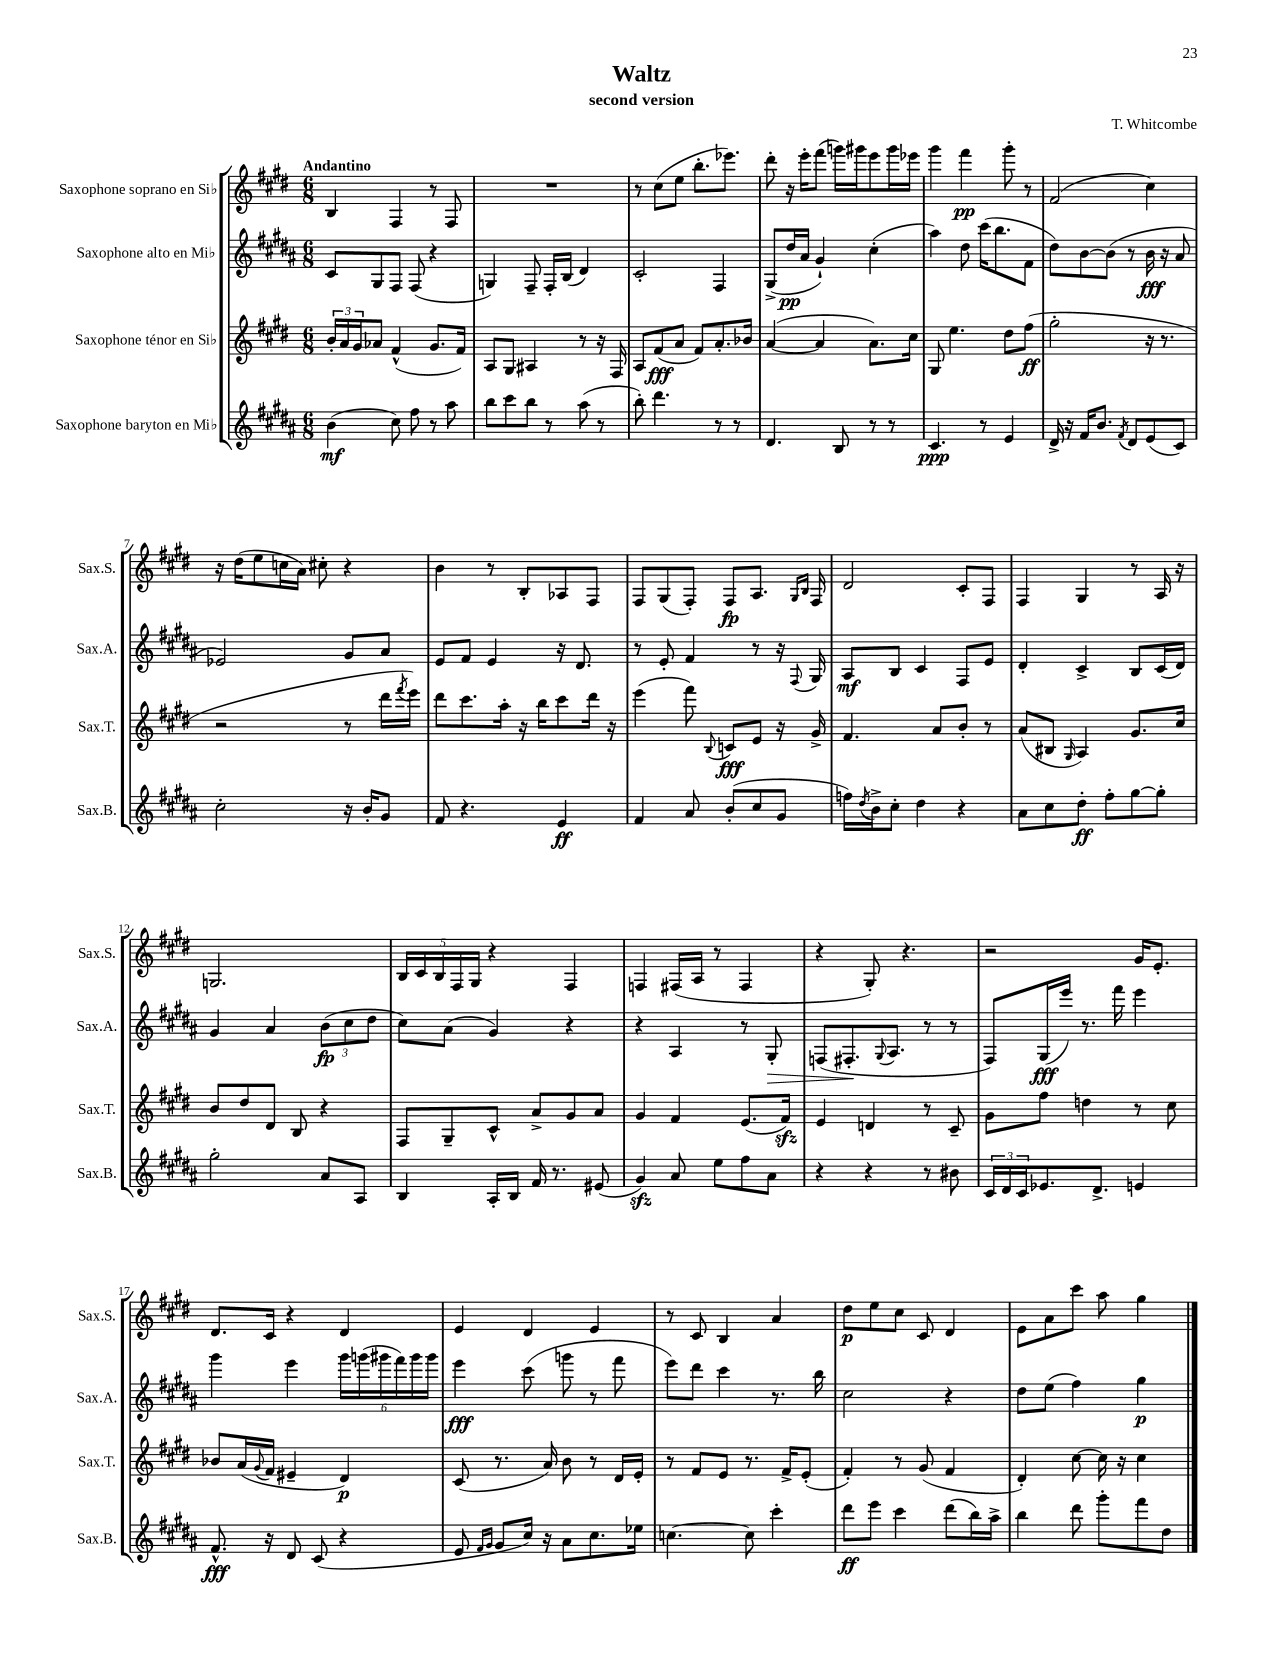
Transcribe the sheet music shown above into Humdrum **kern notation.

**kern	**kern	**kern	**kern
*staff4	*staff3	*staff2	*staff1
*clefG2	*clefG2	*clefG2	*clefG2
*k[f#c#g#d#a#]	*k[f#c#g#d#]	*k[f#c#g#d#a#]	*k[f#c#g#d#]
*M6/8	*M6/8	*M6/8	*M6/8
(4b\	24b'/LL	8c#/L	4B/
.	24a/	.	.
.	24g#/J	.	.
.	8a-/J	8G#/	.
8cc#\)	(4f#^^/	8F#/J	4F#/
8ff#\	.	(8F#/	.
8r	8.g#/L	4r	8r
8aa#\	.	.	8F#/
.	16f#/Jk)	.	.
=	=	=	=
8bb\L	8A/L	4G/)	2.r
8ccc#\	8G#/J	.	.
8bb\J	4A#/	8F#~/	.
8r	.	16F#'/LL	.
.	.	(16B/JJ	.
(8aa#\	8r	4d#/)	.
8r	16r	.	.
.	16F#/	.	.
=	=	=	=
8bb'\)	8A/L	2c#'/	8r
4.ddd#\	(8f#/	.	(8cc#\L
.	8a/J	.	8ee\J
.	8f#/L)	.	8.bb'\L
8r	8.a'/	4F#/	.
.	.	.	8.eee-\J)
8r	.	.	.
.	16b-/Jk	.	.
=	=	=	=
4.d#/	([4a/	(8G#^/L	8ddd#'\
.	.	16dd#/L	16r
.	.	16a#/JJ	16eee'\LK
.	4a/]	4g#`/)	(8fff#\J
8B/	.	.	16ggg\LL)
.	.	.	16ggg#\J
8r	8.a\L)	(4cc#'\	8eee\
8r	.	.	16ggg#\L
.	16cc#\Jk	.	16eee-\JJ
=	=	=	=
4.c#/	8G#/	4aa#\)	4ggg#\
.	4.ee\	.	.
.	.	8dd#\	4fff#\
8r	.	(16ccc#\LK	.
.	.	8.bb\	.
4e/	8dd#\L	.	8ggg#'\
.	(8ff#\J	8f#\J	8r
=	=	=	=
16d#^/	2gg#'\	8dd#\L)	(2f#/
16r	.	.	.
16f#/LK	.	[8b\	.
8.b/J	.	.	.
.	.	(8b\]J	.
8qf#/	.	.	.
8d#/L	.	8r	.
(8e/	16r	16b\	4cc#\)
.	8.r	16r	.
8c#/J)	.	8a#/	.
=	=	=	=
2cc#'\	2r	2e-/)	16r
.	.	.	(16dd#\LK
.	.	.	8ee\
.	.	.	16cc\L
.	.	.	16a\JJ)
.	.	.	8cc#'\
16r	8r	8g#/L	4r
16b'/LK	.	.	.
8g#/J	16ddd#\LL	8a#/J	.
.	8qfff#/	.	.
.	16eee\JJ)	.	.
=	=	=	=
8f#/	8ddd#\L	8e/L	4b\
4.r	8.ccc#\	8f#/J	.
.	.	4e/	8r
.	16aa'\Jk	.	.
.	16r	.	8B'/L
.	16bb\LK	.	.
4e/	8ccc#\	16r	8A-/
.	.	8.d#/	.
.	16ddd#\Jk	.	8F#/J
.	16r	.	.
=	=	=	=
4f#/	(4eee\	8r	8F#/L
.	.	8e'/	(8G#/
8a#/	8fff#\)	4f#/	8F#'/J)
.	8qqB/	.	.
(8b'/L	8c/L	.	8F#/L
8cc#/	8e/J	8r	8.A/J
8g#/J	16r	16r	.
.	.	.	16qqG#/LL
.	.	8qqF#/	16qqB/JJ
.	16g#^/	16G#/	16F#/
=	=	=	=
16ff\LL)	4.f#/	8A#/L	2d#/
8qdd#/	.	.	.
16b^\J	.	.	.
8cc#'\J	.	8B/J	.
4dd#\	.	4c#/	.
.	8a/L	.	.
4r	8b'/J	8F#/L	8c#'/L
.	8r	8e/J	8F#/J
=	=	=	=
8a#\L	(8a/L	4d#'/	4F#/
8cc#\	8B#/J	.	.
.	16qqG#/	.	.
8dd#'\J	4A/)	4c#^/	4G#/
8ff#'\L	.	.	.
[8gg#\	8.g#/L	8B/L	8r
8gg#'\]J	.	(16c#/L	16A/
.	16cc#/Jk	16d#/JJ)	16r
=	=	=	=
2gg#'\	8b/L	4g#/	2.G/
.	8dd#/	.	.
.	8d#/J	4a#/	.
.	8B/	.	.
8a#/L	4r	(12b\L	.
.	.	12cc#\	.
8A#/J	.	.	.
.	.	12dd#\J	.
=	=	=	=
4B/	8F#/L	8cc#\L)	20B/LL
.	.	.	20c#/
.	.	.	20B/
.	8G#~/	(8a#\J	.
.	.	.	20F#/
.	.	.	20G#/JJ
16A#'/LL	8c#^^/J	4g#/)	4r
16B/JJ	.	.	.
16f#/	8a^/L	.	.
8.r	.	.	.
.	8g#/	4r	4F#/
(8e#/	8a/J	.	.
=	=	=	=
4g#/)	4g#/	4r	4F/
8a#/	4f#/	4A#/	(16F#/LL
.	.	.	16A/JJ
8ee\L	.	.	8r
8ff#\	(8.e/L	8r	4F#/
8a#\J	.	8G#'/	.
.	16f#/Jk)	.	.
=	=	=	=
4r	4e/	(8F/L	4r
.	.	8.F#'/	.
4r	4d/	.	8G#'/)
.	.	8qqG#/	.
.	.	8.A#/J	.
.	.	.	4.r
8r	8r	8r	.
8b#\	8c#~/	8r	.
=	=	=	=
24c#/LL	8g#\L	8F#/L)	2r
24d#/	.	.	.
24c#/J	.	.	.
8.e-/	8ff#\J	(16G#/L	.
.	.	16eee/JJ)	.
.	4dd\	8.r	.
8.d#^/J	.	.	.
.	.	16fff#\	.
4e/	8r	4eee\	16g#/LK
.	.	.	8.e'/J
.	8cc#\	.	.
=	=	=	=
8.f#^^/	8b-/L	4ggg#\	8.d#/L
.	(16a/L	.	.
.	8qqg#/	.	.
16r	16f#/JJ	.	16c#/Jk
8d#/	4e#~/	4eee\	4r
(8c#/	.	.	.
4r	4d#/)	24ggg#\LL	4d#/
.	.	(24ggg\	.
.	.	24ggg#\	.
.	.	24fff#\)	.
.	.	24ggg#\	.
.	.	24ggg#\JJ	.
=	=	=	=
8e/	(8c#/	4eee\	4e/
16qqf#/LL	.	.	.
16qqg#/JJ	.	.	.
8g#/L	8.r	.	.
16cc#/Jk)	.	(8ccc#\	4d#/
16r	16a/)	.	.
8a#\L	8b\	8ggg\	.
8.cc#\	8r	8r	4e/
.	16d#/LL	8fff#\	.
16ee-\Jk	16e'/JJ	.	.
=	=	=	=
[4.cc\	8r	8eee\L)	8r
.	8f#/L	8ddd#\J	8c#/
.	8e/J	4ccc#\	4B/
8cc\]	8.r	.	.
4ccc#'\	.	8.r	4a/
.	16f#^/LK	.	.
.	(8e'/J	.	.
.	.	16bb\	.
=	=	=	=
8ddd#\L	4f#'/)	2cc#\	8dd#\L
8eee\J	.	.	8ee\
4ccc#\	8r	.	8cc#\J
.	(8g#/	.	8c#/
(8ddd#\L	4f#/	4r	4d#/
16bb\L)	.	.	.
16aa#^\JJ	.	.	.
=	=	=	=
4bb\	4d#'/)	8dd#\L	8e\L
.	.	(8ee\J	8a\
8ddd#\	[8cc#\	4ff#\)	8ccc#\J
8ggg#'\L	16cc#\]	.	8aa\
.	16r	.	.
8fff#\	4cc#\	4gg#\	4gg#\
8dd#\J	.	.	.
==	==	==	==
*-	*-	*-	*-
